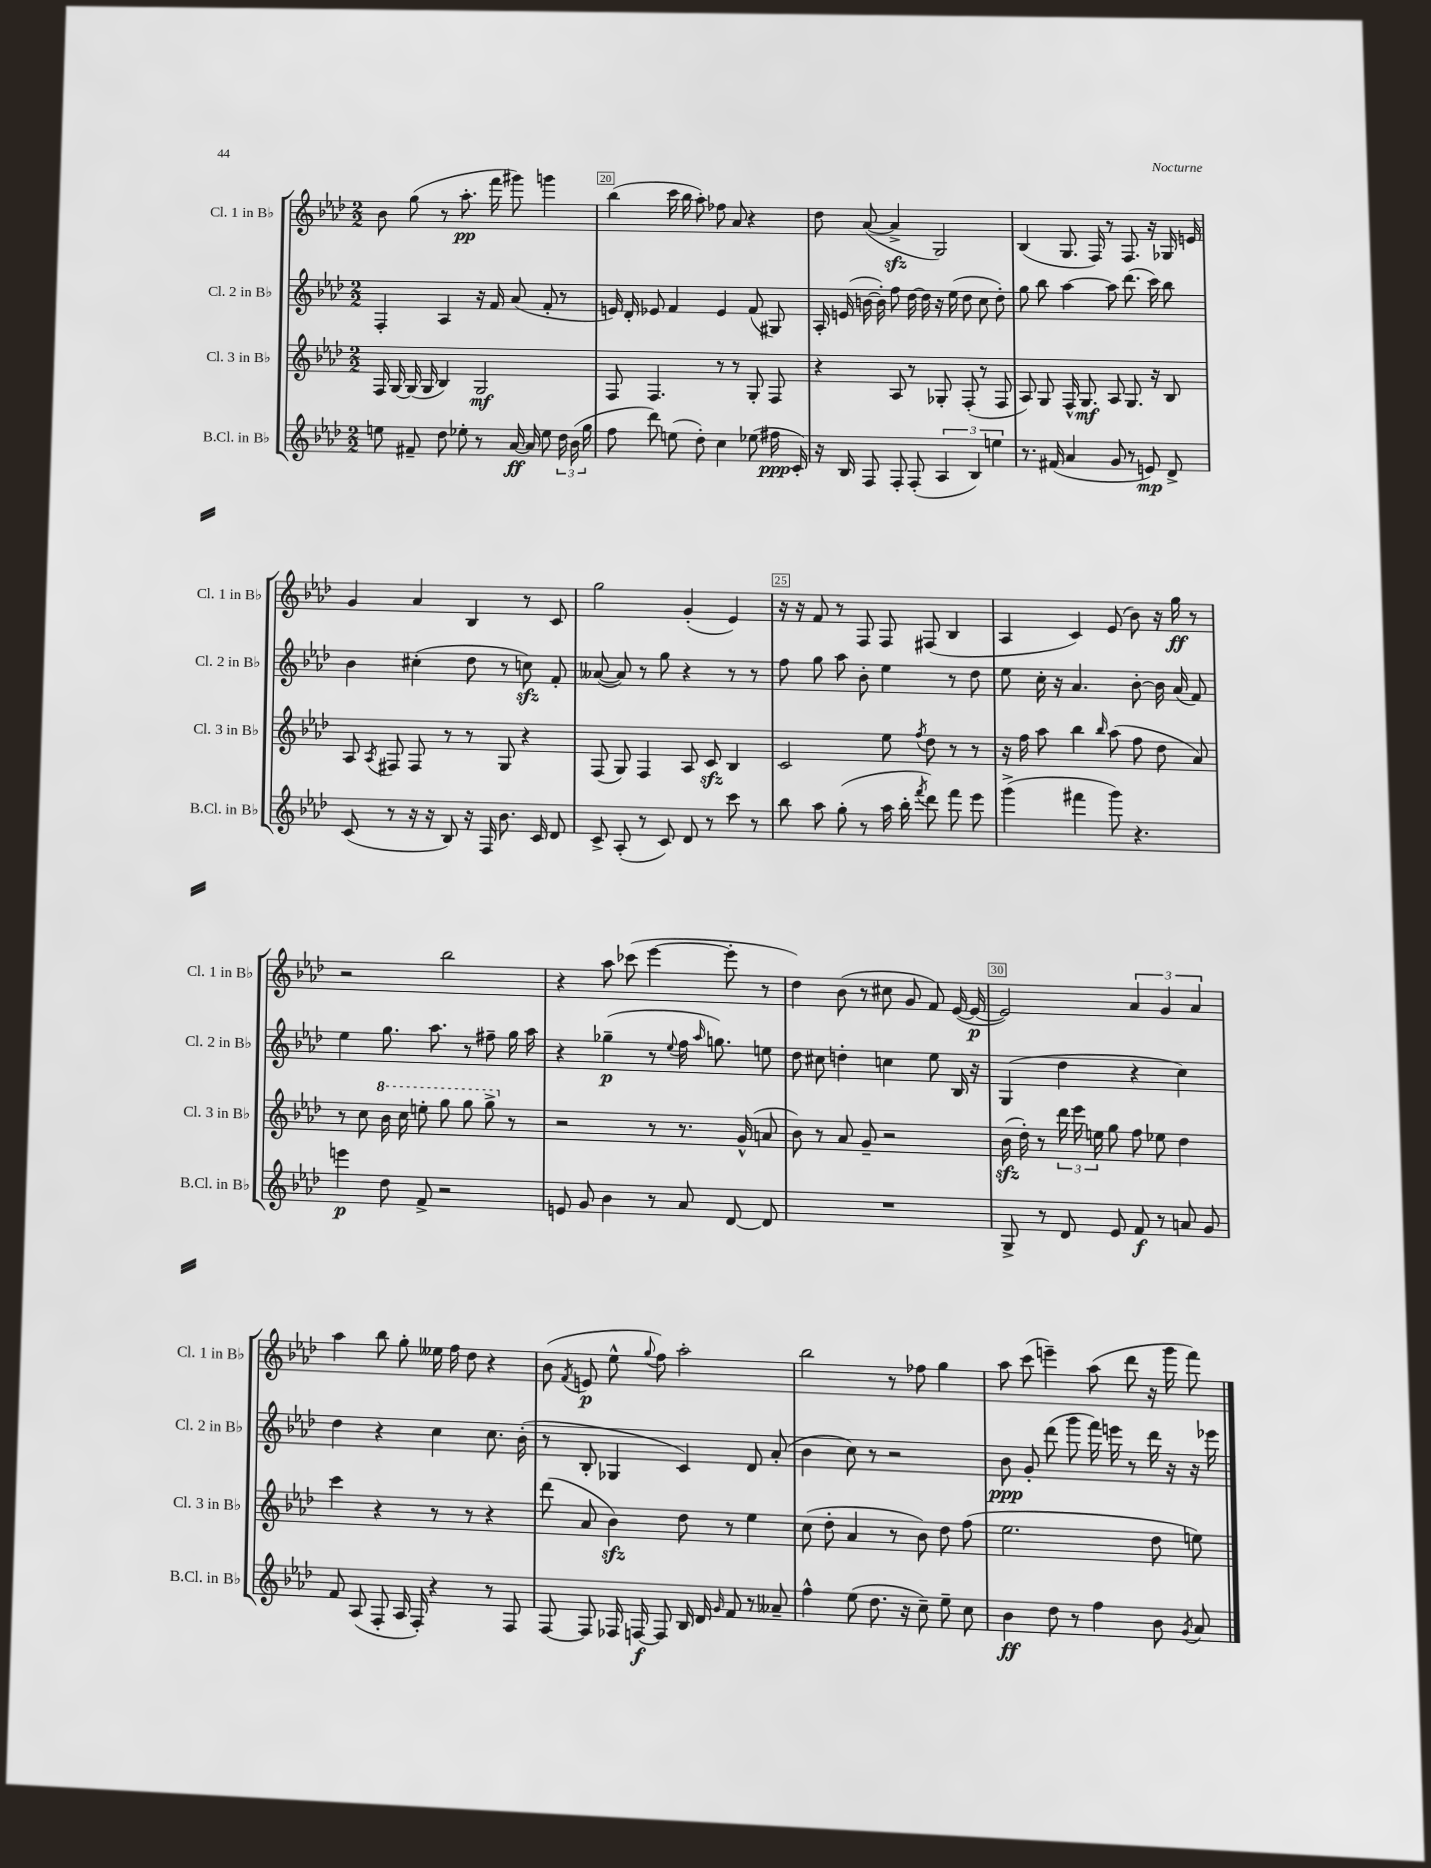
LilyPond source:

<<
\new StaffGroup <<
\new Staff = "s0" \with { instrumentName = "Cl. 1 in Bb" shortInstrumentName = "Cl. 1 in Bb" } {
    \clef treble \key aes \major \numericTimeSignature \time 2/2
    \autoBeamOff bes'8 g''8( r8 aes''8.-.\pp f'''16 gis'''8) g'''4 |
    bes''4( c'''16 bes''16 aes''8-.) fes''8 aes'8 r4 |
    des''8 aes'8~( aes'4->\sfz g2) |
    bes4( g8. f16) r8 f8. r16 ges16 e'16 |
    g'4 aes'4 bes4 r8 c'8 |
    g''2 g'4-.( ees'4) |
    r16 r16 f'8 r8 f8 f8 fis8( bes4 |
    aes4 c'4) ees'8( bes'8) r16 g''16\ff r8 |
    r2 bes''2 |
    r4 aes''8 ces'''8( ees'''4~ ees'''8-. r8 |
    des''4) bes'8( r8 cis''8 g'8 f'8) ees'16~( ees'16~\p |
    ees'2) \tuplet 3/2 { aes'4 g'4 aes'4 } |
    aes''4 bes''8 g''8-. eeses''16 f''16 des''8 r4 |
    bes'8( \acciaccatura { f'8 } e'8\p ees''8-^ \appoggiatura { g''8 } f''8) aes''2-. |
    bes''2 r8 fes''8 g''4 |
    aes''8 c'''8( e'''4--) aes''8( des'''8 r16 g'''16 f'''8) \bar "|." |
}
\new Staff = "s1" \with { instrumentName = "Cl. 2 in Bb" shortInstrumentName = "Cl. 2 in Bb" } {
    \clef treble \key aes \major \numericTimeSignature \time 2/2
    \autoBeamOff f4-. aes4 r16 f'16 aes'8( f'8-. r8 |
    e'16) des'16-. ees'8 f'4 ees'4 f'8( gis8) |
    aes16-. e'16( b'16~ b'16-.) f''8 des''16~ des''16 r16 ees''16( des''8 c''8 des''8-.) |
    g''8 bes''8 aes''4~ aes''8 des'''8.( c'''16) bes''8 |
    bes'4 cis''4-.( des''8 r8 c''8\sfz) f'8-. |
    aeses'8~( aeses'8) r8 g''8 r4 r8 r8 |
    f''8 g''8 aes''8 bes'8-. ees''4 r8 des''8 |
    ees''8 c''16-. r16 aes'4. bes'8~-. bes'16 aes'16( f'8) |
    ees''4 g''8. aes''8. r8 fis''8-- g''16 aes''16 |
    r4 ges''4--\p( r8 \appoggiatura { ees''8 } f''16 \grace { aes''16 } g''8.) e''8 |
    des''8 cis''8 d''4-. c''4 ees''8 bes16 r16 |
    g4( des''4 r4 c''4) |
    des''4 r4 c''4 c''8. bes'16-.( |
    r8 bes8-. ges4 c'4) des'8 aes'8-.( |
    bes'4 c''8) r8 r2 |
    bes'8\ppp g'8-. des'''8( g'''8 f'''16) e'''16 r8 des'''16 r16 r16 ees'''16 \bar "|." |
}
\new Staff = "s2" \with { instrumentName = "Cl. 3 in Bb" shortInstrumentName = "Cl. 3 in Bb" } {
    \clef treble \key aes \major \numericTimeSignature \time 2/2
    \autoBeamOff f16 g16~ g16( g16 bes4) g2\mf |
    f8 f4. r8 r8 g8-. f8 |
    r4 aes8 r8 ges8-. f8-.( r8 f8 |
    aes8) g8 f16-^ g8.\mf aes8 g8. r16 bes8 |
    aes8 \acciaccatura { aes8 } fis8 fis8 r8 r8 g8 r4 |
    f8( g8) f4 aes8 c'8\sfz bes4 |
    c'2 ees''8 \acciaccatura { f''8 } des''8 r8 r8 |
    r16 f''16 aes''8 bes''4 \grace { bes''16 } aes''8( f''8 des''8 aes'8) |
    r8 c''8 \ottava #1 bes''16 c'''16 e'''8-. g'''8 g'''8 g'''8-> \ottava #0 r8 |
    r2 r8 r8. g'16-^( a'8 |
    bes'8) r8 aes'8 g'8-- r2 |
    bes'16\sfz( des''16-.) r8 \tuplet 3/2 { des'''16 ees'''16 e''16 } g''8 f''8 ees''8 des''4 |
    c'''4 r4 r8 r8 r4 |
    des'''8( aes'8 bes'4\sfz) des''8 r8 ees''4 |
    c''8( des''8-. aes'4 r8 bes'8) des''8 f''8( |
    ees''2. des''8 e''8) \bar "|." |
}
\new Staff = "s3" \with { instrumentName = "B.Cl. in Bb" shortInstrumentName = "B.Cl. in Bb" } {
    \clef treble \key aes \major \numericTimeSignature \time 2/2
    \autoBeamOff e''8 fis'8-- des''8 ees''8-. r8 aes'16~\ff aes'16 ees''8 \tuplet 3/2 { des''16 bes'16( g''16 } |
    f''8 des'''8) e''8( des''8-.) c''4 ees''8( fis''16\ppp c'16-.) |
    r16 bes16 f8 f8-. f8-.( \tuplet 3/2 { aes4 bes4) e''4 } |
    r8. fis'16( aes'4 g'8 r8 e'8\mp) des'8-> |
    c'8( r8 r16 r16 bes8) r16 f16 bes'8. c'16 des'8 |
    c'8-> aes8-.( r8 c'8) des'8 r8 c'''8 r8 |
    bes''8 aes''8 g''8-.( r8 aes''16 bes''16-. \acciaccatura { f'''8 } des'''8) f'''8 ees'''8 |
    g'''4->( fis'''4 g'''8) r4. |
    e'''4\p des''8 f'8-> r2 |
    e'8 g'8 bes'4 r8 aes'8 des'8~ des'8 |
    R1 |
    g8-> r8 des'8 ees'8 f'8\f r8 a'8 g'8 |
    f'8 aes8( f8-. aes16 f16-.) r4 r8 f8 |
    f8~ f8 fes16 f16~\f f8 bes16 des'16 \grace { g'16 } f'8 r8 aeses'8-- |
    f''4-^ ees''8( des''8. r16 c''8--) ees''8-- c''8 |
    bes'4\ff des''8 r8 f''4 bes'8 \acciaccatura { g'8 } aes'8 \bar "|." |
}
>>
>>
\layout { \context { \Score currentBarNumber = #19 \override BarNumber.break-visibility = ##(#f #t #t) barNumberVisibility = #(every-nth-bar-number-visible 5) \override BarNumber.stencil = #(make-stencil-boxer 0.1 0.3 ly:text-interface::print) } }
